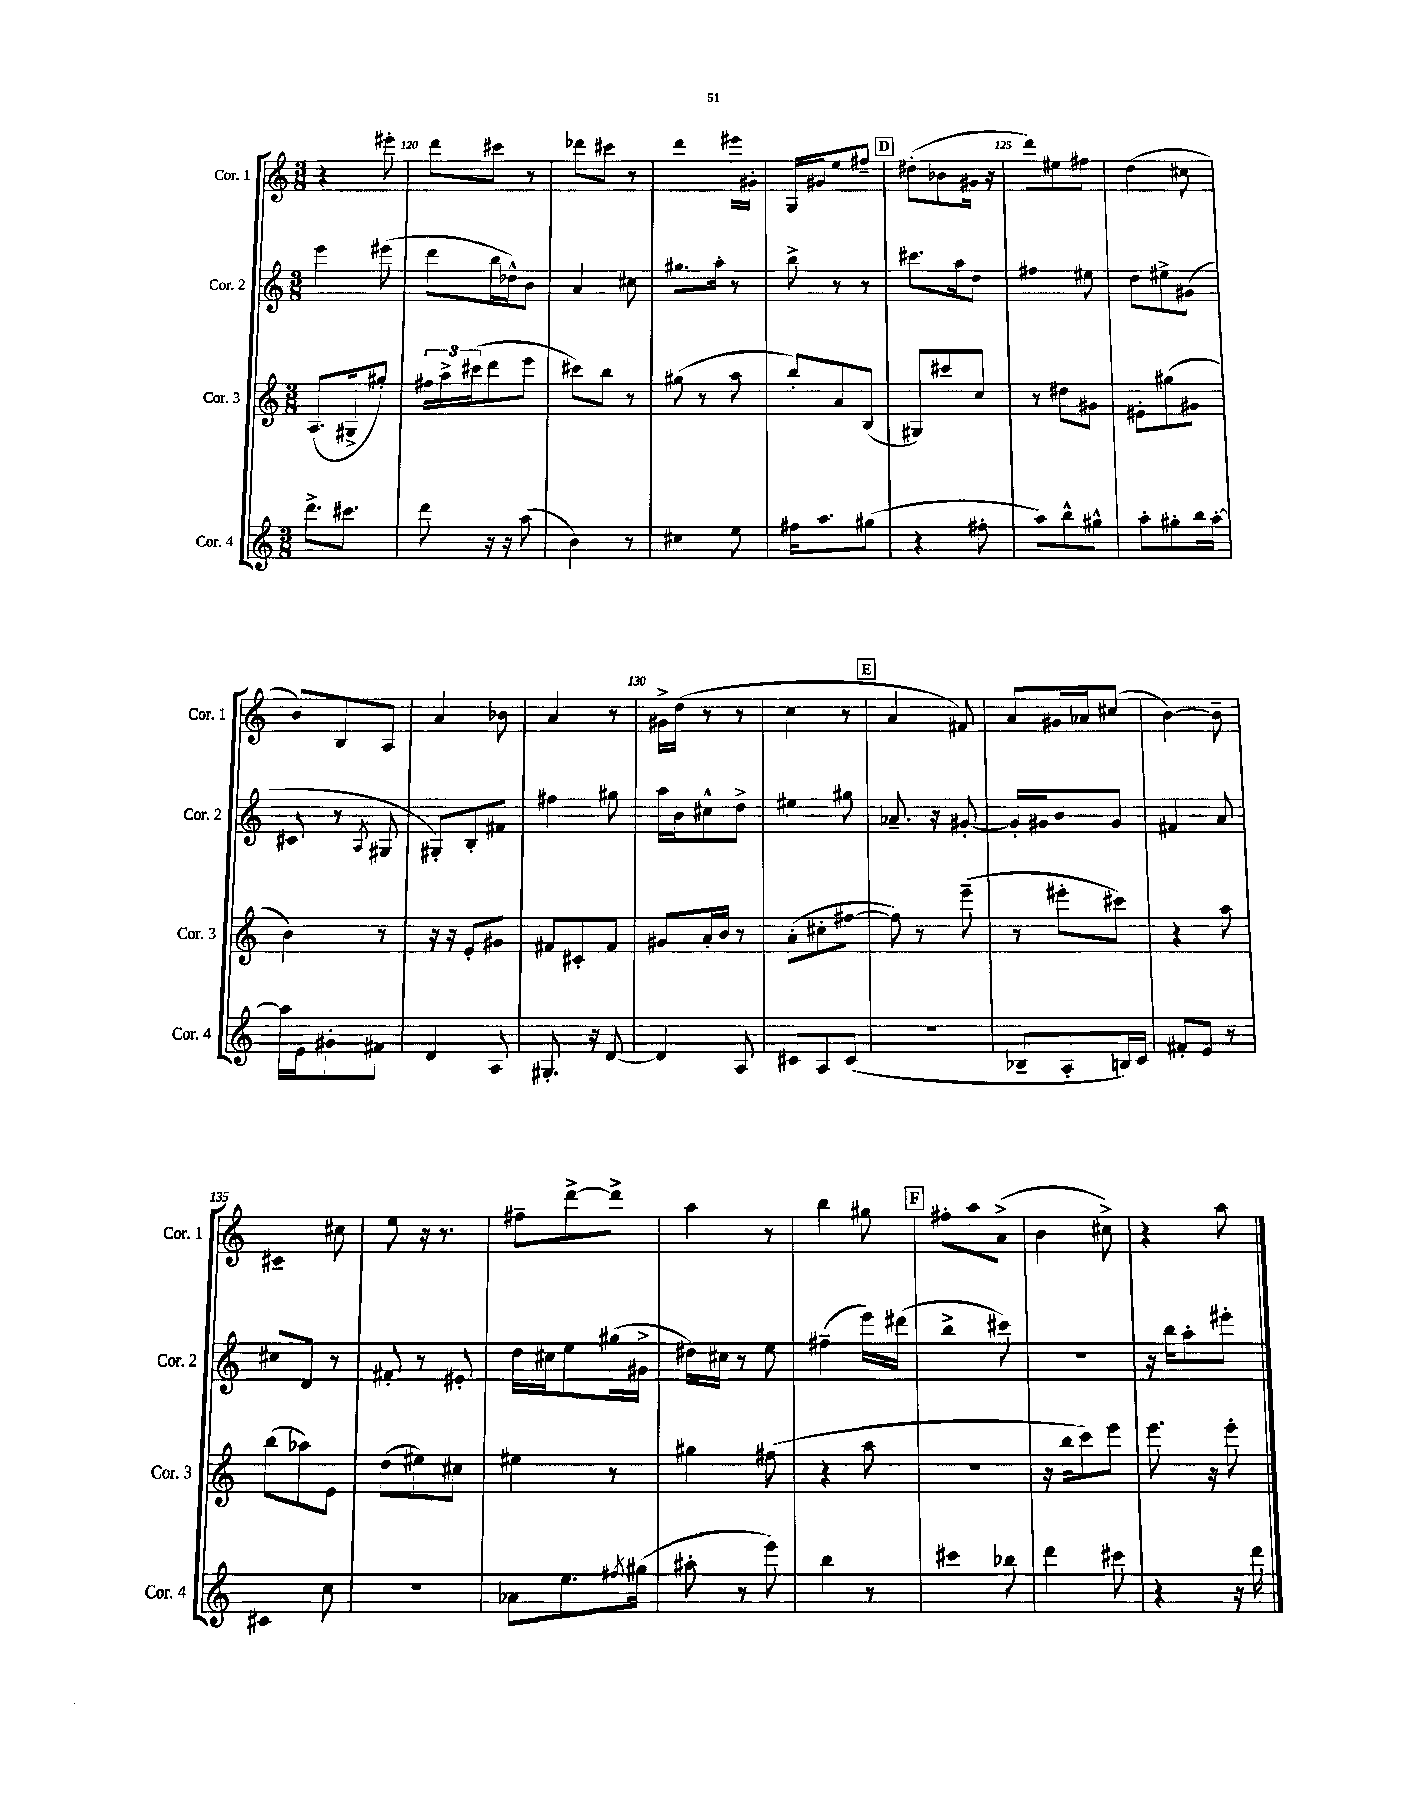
<<
\new StaffGroup <<
\new Staff = "s0" \with { instrumentName = "Cor. 1" shortInstrumentName = "Cor. 1" } {
    \clef treble \key c \major \numericTimeSignature \time 3/8
    r4 eis'''8-. |
    d'''8 cis'''8 r8 |
    des'''8 cis'''8 r8 |
    d'''4 eis'''16 gis'16-. |
    g16 gis'16 e''8 fis''8-- |
    \mark \markup { \box "D" } dis''8-.( bes'8 gis'16 r16 |
    d'''8) eis''8 fis''8 |
    d''4( cis''8 |
    b'8) b8 a8 |
    a'4 bes'8 |
    a'4 r8 |
    gis'16-> d''16( r8 r8 |
    c''4 r8 |
    \mark \markup { \box "E" } a'4 fis'8) |
    a'8 gis'16 aes'16 cis''8( |
    b'4~) b'8-- |
    cis'4-- cis''8 |
    e''8 r16 r8. |
    fis''8-- d'''8~-> d'''8-> |
    a''4 r8 |
    b''4 gis''8 |
    \mark \markup { \box "F" } fis''8-. a''8 a'8->( |
    b'4 cis''8->) |
    r4 a''8 \bar "|." |
}
\new Staff = "s1" \with { instrumentName = "Cor. 2" shortInstrumentName = "Cor. 2" } {
    \clef treble \key c \major \numericTimeSignature \time 3/8
    e'''4 eis'''8( |
    d'''8 b''16 des''16-^) b'8 |
    a'4 cis''8 |
    gis''8. a''16-. r8 |
    b''8-> r8 r8 |
    \mark \markup { \box "D" } cis'''8. a''16 d''8 |
    fis''4 eis''8 |
    d''8 eis''8-> gis'8( |
    cis'8 r8 \acciaccatura { a8 } gis8 |
    gis8-.) b8-. fis'8 |
    fis''4 gis''8 |
    a''16 b'16 cis''8-^ d''8-> |
    eis''4 gis''8 |
    \mark \markup { \box "E" } aes'8.-- r16 gis'8~-. |
    gis'16-. gis'16 b'8 gis'8 |
    fis'4 a'8 |
    cis''8 d'8 r8 |
    fis'8-. r8 eis'8-. |
    d''16 cis''16 e''8 gis''16( gis'16-> |
    dis''16) cis''16 r8 e''8 |
    fis''4--( e'''16) dis'''16( |
    \mark \markup { \box "F" } b''4-> cis'''8) |
    R4. |
    r16 b''16 a''8-. eis'''8-. \bar "|." |
}
\new Staff = "s2" \with { instrumentName = "Cor. 3" shortInstrumentName = "Cor. 3" } {
    \clef treble \key c \major \numericTimeSignature \time 3/8
    a8.( gis16-> gis''8-.) |
    \tuplet 3/2 { fis''16 a''16-> cis'''16( } d'''8 e'''8 |
    cis'''8) b''8 r8 |
    gis''8( r8 a''8 |
    b''8-.) a'8 b8( |
    \mark \markup { \box "D" } gis8) cis'''8 c''8 |
    r8 dis''8 gis'8 |
    eis'8-. gis''8( gis'8 |
    b'4) r8 |
    r16 r16 e'8-. gis'8 |
    fis'8 cis'8-. fis'8 |
    gis'8 a'16-. b'16 r8 |
    a'8-.( cis''8-. fis''8~ |
    \mark \markup { \box "E" } fis''8) r8 e'''8--( |
    r8 eis'''8-. cis'''8) |
    r4 a''8 |
    b''8( aes''8) e'8 |
    d''8( eis''8) cis''8 |
    eis''4 r8 |
    gis''4 fis''8( |
    r4 a''8 |
    \mark \markup { \box "F" } r4. |
    r16 b''16 c'''8) e'''8 |
    e'''8. r16 e'''8-. \bar "|." |
}
\new Staff = "s3" \with { instrumentName = "Cor. 4" shortInstrumentName = "Cor. 4" } {
    \clef treble \key c \major \numericTimeSignature \time 3/8
    d'''8.-> cis'''8. |
    d'''8 r16 r16 a''8( |
    b'4) r8 |
    cis''4 e''8 |
    fis''16 a''8. gis''8( |
    \mark \markup { \box "D" } r4 fis''8-. |
    a''8) b''8-^ gis''8-^ |
    a''8-. gis''8-. b''16 a''16~-. |
    a''16 e'16 gis'8-. fis'8 |
    d'4 a8 |
    gis8.-. r16 d'8~ |
    d'4 a8 |
    cis'8 a8 cis'8( |
    \mark \markup { \box "E" } r4. |
    bes8-- a8-. b16) c'16 |
    fis'8-. e'8 r8 |
    cis'4 c''8 |
    R4. |
    aes'8 e''8. \acciaccatura { fis''8 } gis''16( |
    ais''8-. r8 e'''8) |
    b''4 r8 |
    \mark \markup { \box "F" } cis'''4 bes''8 |
    d'''4 cis'''8 |
    r4 r16 d'''16 \bar "|." |
}
>>
>>
\layout { \context { \Score currentBarNumber = #119 \override BarNumber.break-visibility = ##(#f #t #t) barNumberVisibility = #(every-nth-bar-number-visible 5) } }
